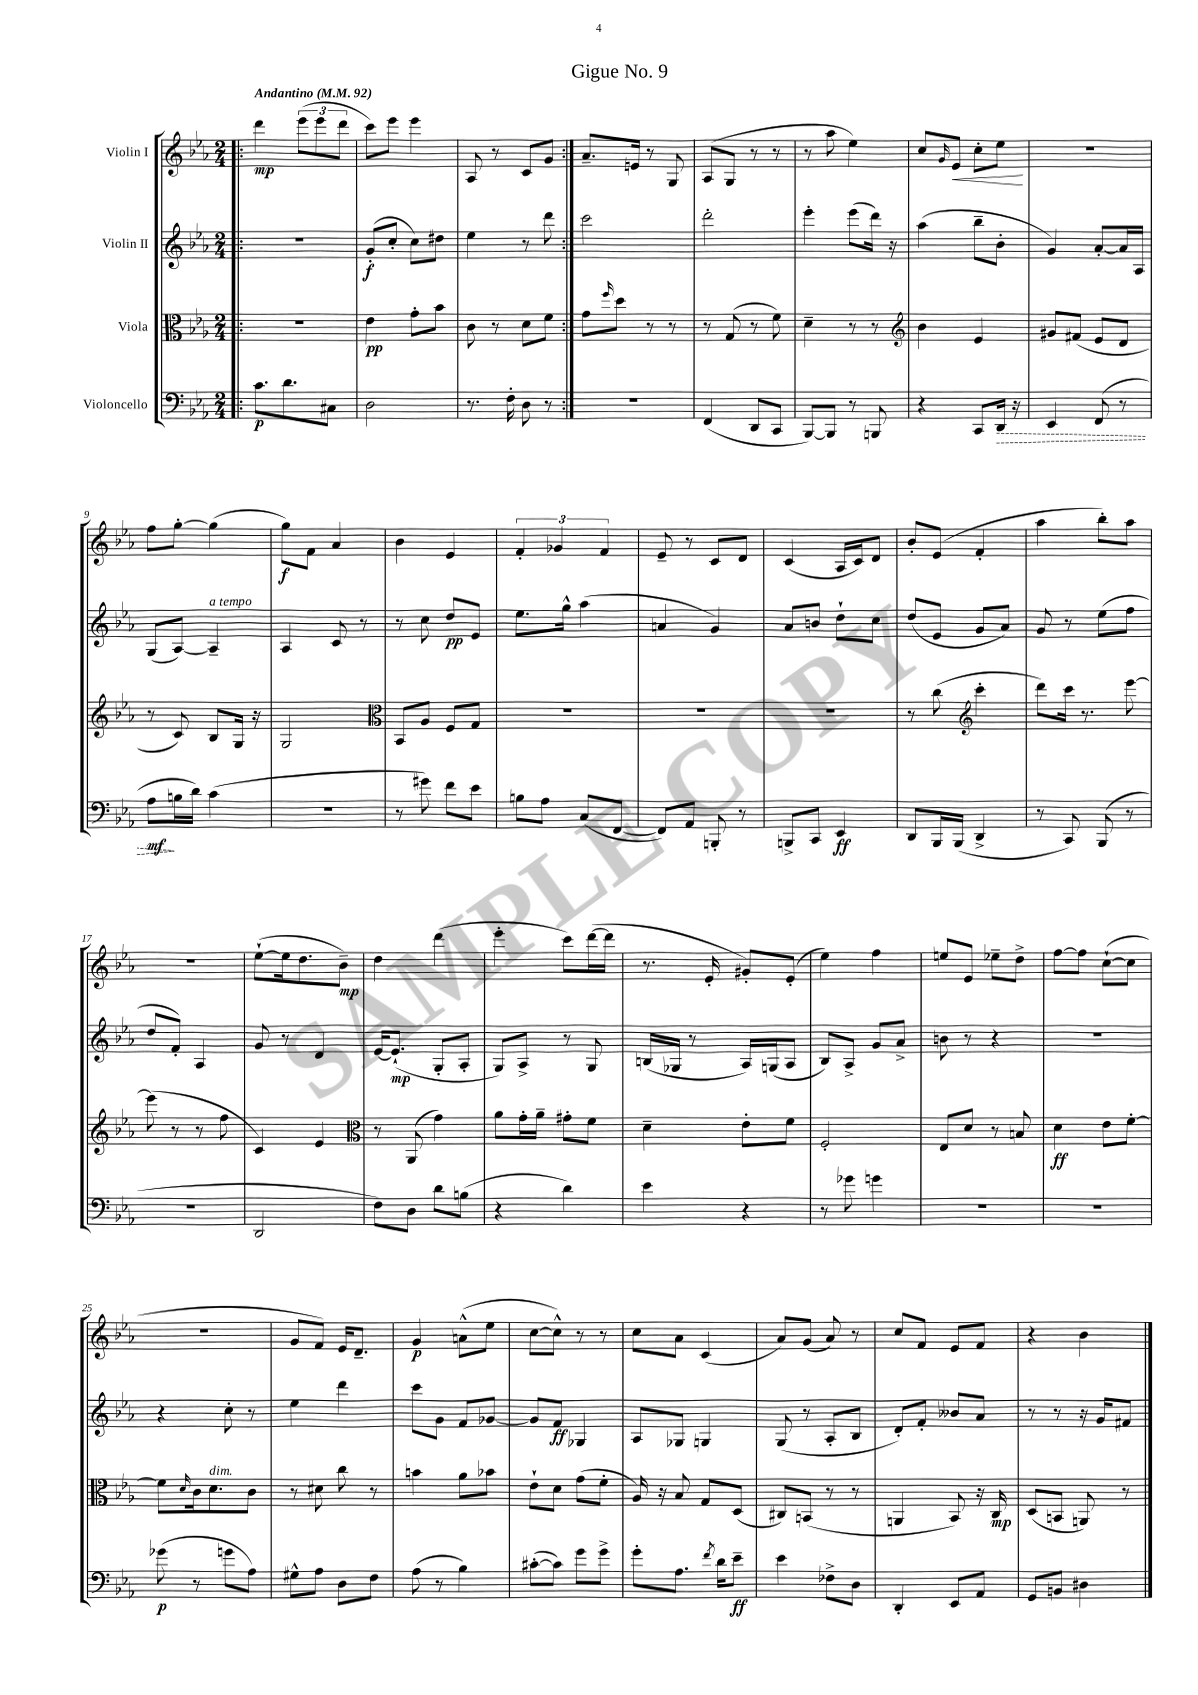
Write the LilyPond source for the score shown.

\header { title = "Gigue No. 9" }
<<
\new StaffGroup <<
\new Staff = "s0" \with { instrumentName = "Violin I" } {
    \clef treble \key ees \major \numericTimeSignature \time 2/4 \tempo "Andantino" 4 = 92
    \repeat volta 2 { \bar ".|:" d'''4\mp \tuplet 3/2 { ees'''8( ees'''8 d'''8 } |
    c'''8) ees'''8 ees'''4 |
    aes8 r8 c'8 g'8 | }
    aes'8.-- e'16 r8 g8 |
    aes8( g8 r8 r8 |
    r8 aes''8 ees''4) |
    c''8 \grace { g'16 } ees'8\< c''8-. ees''8\! |
    R2 |
    f''8 g''8~-. g''4( |
    g''8\f) f'8 aes'4 |
    bes'4 ees'4 |
    \tuplet 3/2 { f'4-. ges'4 f'4 } |
    ees'8-- r8 c'8 d'8 |
    c'4( aes16 c'16) d'8 |
    bes'8-. ees'8( f'4-. |
    aes''4 bes''8-.) aes''8 |
    r2 |
    ees''8~-!( ees''16 d''8. bes'8--\mp) |
    d''4 d'''4( |
    ees'''4-. c'''8) d'''16~( d'''16 |
    r8. ees'16-. gis'8-.) ees'8-.( |
    ees''4) f''4 |
    e''8 ees'8 ees''8-- d''8-> |
    f''8~ f''8 c''8~-!( c''8 |
    r2 |
    g'8 f'8) ees'16 d'8.-- |
    g'4\p a'8-^( ees''8 |
    c''8~ c''8-^) r8 r8 |
    c''8 aes'8 c'4( |
    aes'8) g'8( aes'8) r8 |
    c''8 f'8 ees'8 f'8 |
    r4 bes'4 \bar "|." |
}
\new Staff = "s1" \with { instrumentName = "Violin II" } {
    \clef treble \key ees \major \numericTimeSignature \time 2/4
    \repeat volta 2 { \bar ".|:" r2 |
    g'8-.\f( c''8-. c''8) dis''8 |
    ees''4 r8 d'''8 | }
    c'''2 |
    d'''2-. |
    ees'''4-. ees'''8( d'''16) r16 |
    aes''4( bes''8-- bes'8-. |
    g'4) aes'8~-. aes'16 aes16 |
    g8( aes8~) aes4--^\markup { \italic "a tempo" } |
    aes4 c'8 r8 |
    r8 c''8 d''8\pp ees'8 |
    ees''8. g''16-^ aes''4( |
    a'4 g'4) |
    aes'8 b'8 d''8-! c''8 |
    d''8( ees'8 g'8 aes'8) |
    g'8 r8 ees''8( f''8 |
    d''8 f'8-.) aes4 |
    g'8 r8 d'4 |
    ees'16~ ees'8.-!\mp( g8-. aes8-. |
    g8) aes8-> r8 g8 |
    b16( ges16 r8 aes16) g16( aes8 |
    bes8) aes8-> g'8 aes'8-> |
    b'8 r8 r4 |
    R2 |
    r4 c''8-. r8 |
    ees''4 d'''4 |
    c'''8 g'8 f'8 ges'8~ |
    ges'8 f'8\ff ges4 |
    aes8 ges8 g4 |
    g8( r8 aes8-. bes8 |
    d'8-.) f'8-. beses'8 aes'8 |
    r8 r8 r16 g'16 fis'8 \bar "|." |
}
\new Staff = "s2" \with { instrumentName = "Viola" } {
    \clef alto \key ees \major \numericTimeSignature \time 2/4
    \repeat volta 2 { \bar ".|:" r2 |
    ees'4\pp g'8-. bes'8 |
    c'8 r8 d'8 f'8 | }
    g'8 \grace { f''16 } d''8 r8 r8 |
    r8 g8( r8 f'8) |
    d'4-- r8 r8 |
    \clef treble bes'4 ees'4 |
    gis'8 fis'8( ees'8 d'8 |
    r8 c'8) bes8 g16 r16 |
    g2 |
    \clef alto bes,8 aes8 f8 g8 |
    R2 |
    R2 |
    R2 |
    r8 c''8( \clef treble c'''4-. |
    d'''8) c'''16 r8. ees'''8~ |
    ees'''8( r8 r8 f''8 |
    c'4) ees'4 |
    \clef alto r8 aes,8( g'4) |
    aes'8 g'16-. aes'16-- gis'8-. f'8 |
    d'4-- ees'8-. f'8 |
    f2-. |
    ees8 d'8 r8 b8 |
    d'4\ff ees'8 f'8~-. |
    f'8 \grace { d'16 } c'16 d'8.^\markup { \italic "dim." } c'8 |
    r8 dis'8 c''8 r8 |
    b'4 aes'8 bes'8 |
    ees'8-! d'8 g'8( f'8-. |
    aes16) r16 bes8 g8 d8( |
    cis8) b,8( r8 r8 |
    a,4 bes,8) r16 c16\mp |
    d8( b,8 a,8) r8 \bar "|." |
}
\new Staff = "s3" \with { instrumentName = "Violoncello" } {
    \clef bass \key ees \major \numericTimeSignature \time 2/4
    \repeat volta 2 { \bar ".|:" c'8.\p d'8. cis8 |
    d2 |
    r8. f16-. d8 r8 | }
    r2 |
    f,4( d,8 c,8 |
    bes,,8~) bes,,8 r8 b,,8 |
    r4 c,8 \once \override Hairpin.style = #'dashed-line d,16\> r16 |
    ees,4 f,8( r8 |
    aes8\mf\! b16 d'16) c'4( |
    r2 |
    r8 gis'8) f'8 ees'8 |
    b8 aes8 c8( f,8~ |
    f,8) aes,8 b,,8-. r8 |
    b,,8-> c,8 ees,4\ff |
    d,8 bes,,16 bes,,16( d,4-> |
    r8 c,8) bes,,8( r8 |
    R2 |
    d,2 |
    f8) d8 d'8 b8( |
    r4 d'4) |
    ees'4 r4 |
    r8 ges'8 g'4 |
    R2 |
    R2 |
    ges'8\p( r8 g'8 aes8) |
    gis8-^ aes8 d8 f8 |
    aes8( r8 bes4) |
    cis'8~-.( cis'8) g'8 g'8-> |
    g'8-. aes8. \acciaccatura { f'8 } d'16 ees'8--\ff |
    ees'4 fes8-> d8 |
    d,4-. ees,8 aes,8 |
    g,8 b,8 dis4 \bar "|." |
}
>>
>>
